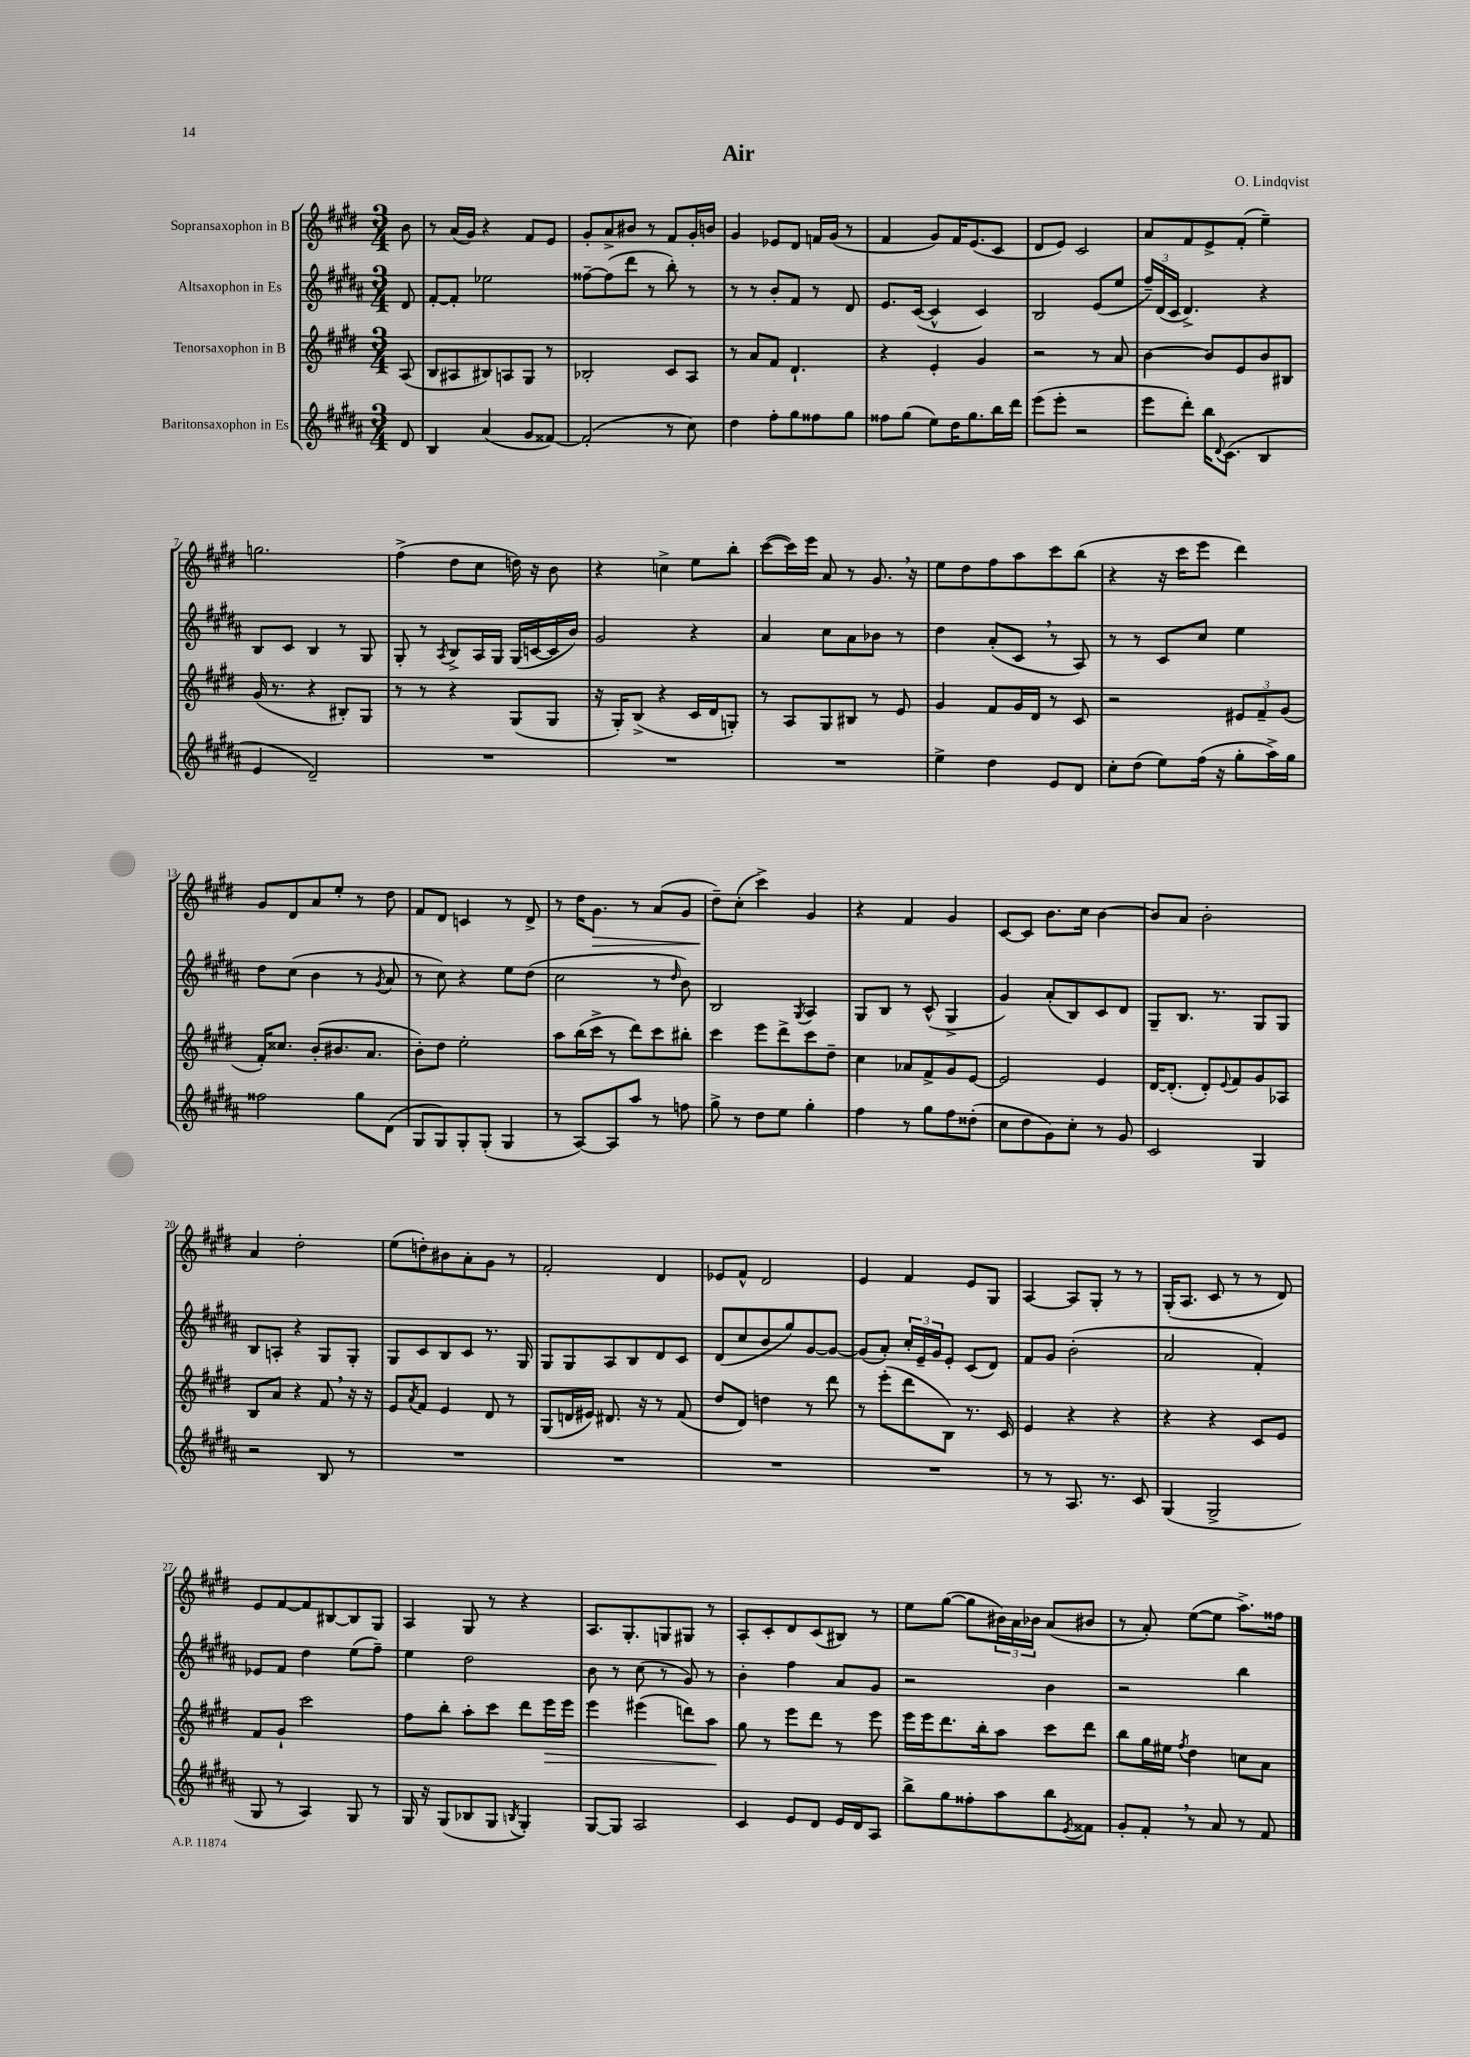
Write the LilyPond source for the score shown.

\header { title = "Air" composer = "O. Lindqvist" }
<<
\new StaffGroup <<
\new Staff = "s0" \with { instrumentName = "Sopransaxophon in B" } {
    \clef treble \key e \major \numericTimeSignature \time 3/4 \partial 8
    b'8 |
    r8 a'16( gis'16) r4 fis'8 e'8 |
    gis'8-. a'8-> bis'8 r8 fis'8 gis'16-. b'16 |
    gis'4 ees'8 dis'8 f'16 gis'16( r8 |
    fis'4 gis'8) fis'16 e'8.( cis'8 |
    dis'8 e'8) cis'2 |
    a'8 fis'8 e'8-> fis'8-.( e''4--) |
    g''2. |
    fis''4->( dis''8 cis''8 d''16) r16 b'8 |
    r4 c''4-> e''8 b''8-. |
    cis'''8~( cis'''16) e'''16 a'8 r8 gis'8. \breathe r16 |
    e''8 dis''8 fis''8 a''8 cis'''8 b''8( |
    r4 r16 cis'''16 e'''8 dis'''4) |
    gis'8 dis'8 a'8 e''8-. r8 dis''8 |
    fis'8 dis'8 c'4 r8 dis'8-> |
    r8 dis''16 gis'8.\> r8 a'8( gis'8 |
    dis''8--\!) cis''8-.( cis'''4->) gis'4 |
    r4 fis'4 gis'4 |
    cis'8~ cis'8 b'8. cis''16 b'4~ |
    b'8 a'8 b'2-. |
    a'4 dis''2-. |
    e''8( d''8-.) bis'8 a'8-. gis'8 r8 |
    fis'2-. dis'4 |
    ees'8 fis'8-^ dis'2 |
    e'4 fis'4 e'8 gis8 |
    a4~ a8 gis8-. r8 r8 |
    gis16-.( a8. cis'8 r8 r8 dis'8) |
    e'8 fis'8~ fis'8 bis8~ bis8 gis8 |
    a4 gis8 r8 r4 |
    a8. gis8.-. g8 gis8 r8 |
    a8-. cis'8-. dis'8 cis'8( bis8) r8 |
    e''8 gis''8~( gis''8 \tuplet 3/2 { bis'16) a'16 bes'16 } a'8( bis'8 |
    r8 a'8-.) e''8~( e''8 a''8.->) fisis''16 \bar "|." |
}
\new Staff = "s1" \with { instrumentName = "Altsaxophon in Es" } {
    \clef treble \key b \major \numericTimeSignature \time 3/4 \partial 8
    dis'8 |
    fis'8~-. fis'8-. ees''2 |
    fisis''8~-- fisis''8( dis'''8 r8 b''8-.) r8 |
    r8 r8 b'8-. fis'8 r8 dis'8 |
    e'8. cis'16~( cis'4-^ cis'4) |
    b2 e'8( e''8 |
    \tuplet 3/2 { fis''16--) dis'16( cis'16 } dis'4.->) r4 |
    b8 cis'8 b4 r8 gis8 |
    gis8-. r8 \acciaccatura { ais8 } b8-> ais16 gis16 gis16( c'16~ c'16 b'16) |
    gis'2 r4 |
    ais'4 cis''8 ais'8 bes'8 r8 |
    dis''4 ais'8-.( cis'8 \breathe r8 ais8) |
    r8 r8 cis'8 cis''8 e''4 |
    dis''8 cis''8( b'4 r8 \acciaccatura { gis'8 } ais'8 |
    r8 cis''8) r4 e''8 dis''8( |
    cis''2 r8 \grace { dis''16 } b'8) |
    b2 \acciaccatura { gis8 } ais4 |
    gis8 b8 r8 cis'8-^( gis4-> |
    gis'4) ais'8-.( b8) cis'8 dis'8 |
    gis8-- b8. r8. gis8 gis8 |
    b8 a8-. r4 gis8 gis8-. |
    gis8 cis'8 b8 cis'8 r8. gis16 |
    gis8 gis8 ais8 b8 dis'8 cis'8 |
    dis'8( cis''8 b'8 gis''8) gis'8~ gis'8~ |
    gis'8( ais'8-.) \tuplet 3/2 { cis''16-. e'16-- gis'16 } e'8-. cis'8( dis'8) |
    fis'8 gis'8 b'2-.( |
    ais'2 fis'4-.) |
    ees'8 fis'8 dis''4 e''8( fis''8--) |
    e''4 dis''2 |
    b'8 r8 cis''8( r8 gis'8) r8 |
    b'4-. fis''4 ais'8 gis'8 |
    r2 b'4 |
    r2 b''4 \bar "|." |
}
\new Staff = "s2" \with { instrumentName = "Tenorsaxophon in B" } {
    \clef treble \key e \major \numericTimeSignature \time 3/4 \partial 8
    a8( |
    b8 ais8 bis8) a8 gis8 r8 |
    bes2-. cis'8 a8 |
    r8 a'8 fis'8 dis'4.-! |
    r4 e'4-. gis'4 |
    r2 r8 a'8 |
    b'4~ b'8 e'8 b'8 bis8 |
    gis'16( r8. r4 bis8-.) gis8 |
    r8 r8 r4 gis8( gis8 |
    r16 gis16-.) b8->( r4 cis'16 dis'16 g8-.) |
    r8 a8 gis8 bis8 r8 e'8 |
    gis'4 fis'8 gis'16 dis'16 r8 cis'8 |
    r2 \tuplet 3/2 { eis'8 fis'8-- gis'8( } |
    fis'16-.) cisis''8. b'8-.( bis'8. a'8. |
    b'8-.) dis''8 e''2-. |
    a''8 b''16( cis'''16-> r8 dis'''8) cis'''8 bis''8-. |
    cis'''4 e'''8 dis'''8-> cis'''8 dis''8-- |
    cis''4 aes'8 fis'8-> gis'8 e'8~ |
    e'2 e'4 |
    dis'16~ dis'8.-.( dis'8-.) \appoggiatura { e'8 } fis'8 gis'8 aes8 |
    b8 a'8 r4 fis'8 \breathe r16 r16 |
    e'8 \acciaccatura { a'8 } fis'8 e'4 dis'8 r8 |
    gis8( d'16 eis'16) dis'8. r16 r8 fis'8( |
    dis''8 dis'8) d''4 r8 dis'''8 |
    r8 e'''8-.( dis'''8 b8) r8. cis'16 |
    e'4 r4 r4 |
    r4 r4 cis'8 e'8 |
    fis'8 gis'8-! cis'''2 |
    fis''8 b''8-. a''8-. cis'''8 dis'''8 e'''16\> e'''16 |
    e'''4 eis'''4( d'''8) a''8\! |
    gis''8 r8 e'''8 dis'''8 r8 e'''8 |
    e'''16 e'''16 dis'''8. b''16-. a''8 cis'''8 dis'''8 |
    b''8 gis''16 eis''16 \acciaccatura { fis''8 } dis''4 c''8 a'8 \bar "|." |
}
\new Staff = "s3" \with { instrumentName = "Baritonsaxophon in Es" } {
    \clef treble \key b \major \numericTimeSignature \time 3/4 \partial 8
    dis'8 |
    b4 ais'4( gis'8 fisis'8~) |
    fisis'2-.( r8 cis''8) |
    dis''4 fis''8-. gis''8 fisis''8 gis''8 |
    fisis''8 gis''8( e''8) dis''16 gis''8. b''16 dis'''16 |
    e'''8( e'''8-. r2 |
    e'''8 dis'''8-.) b''16 \appoggiatura { dis'8 } cis'8.( b4 |
    e'4 dis'2--) |
    R2. |
    R2. |
    R2. |
    e''4-> dis''4 e'8 dis'8 |
    cis''8-. dis''8( e''8) fis''16( r16 gis''8-. ais''16->) gis''16 |
    fisis''2 gis''8 dis'8( |
    gis8 gis8) gis8-. gis8-.( gis4 |
    r8 ais8~) ais8 ais''8 r8 f''8 |
    gis''8-> r8 dis''8 e''8 gis''4-. |
    fis''4 r8 gis''8 fis''8 disis''8-.( |
    cis''8 dis''8 gis'8) cis''8-. r8 gis'8 |
    cis'2 gis4 |
    r2 b8 r8 |
    R2. |
    R2. |
    R2. |
    R2. |
    r8 r8 ais8. r8. cis'8 |
    gis4( gis2-> |
    gis8 r8 ais4) gis8 r8 |
    gis16 r16 gis8( bes8 gis8 \acciaccatura { b8 } gis4-.) |
    gis8~ gis8 ais2 |
    cis'4 e'8 dis'8 e'16 dis'16 ais8 |
    b''8-> gis''8 fisis''8-. ais''8 b''8 \acciaccatura { e'8 } fisis'8 |
    gis'8-. fis'8-. \breathe r8 ais'8 r8 fis'8 \bar "|." |
}
>>
>>
